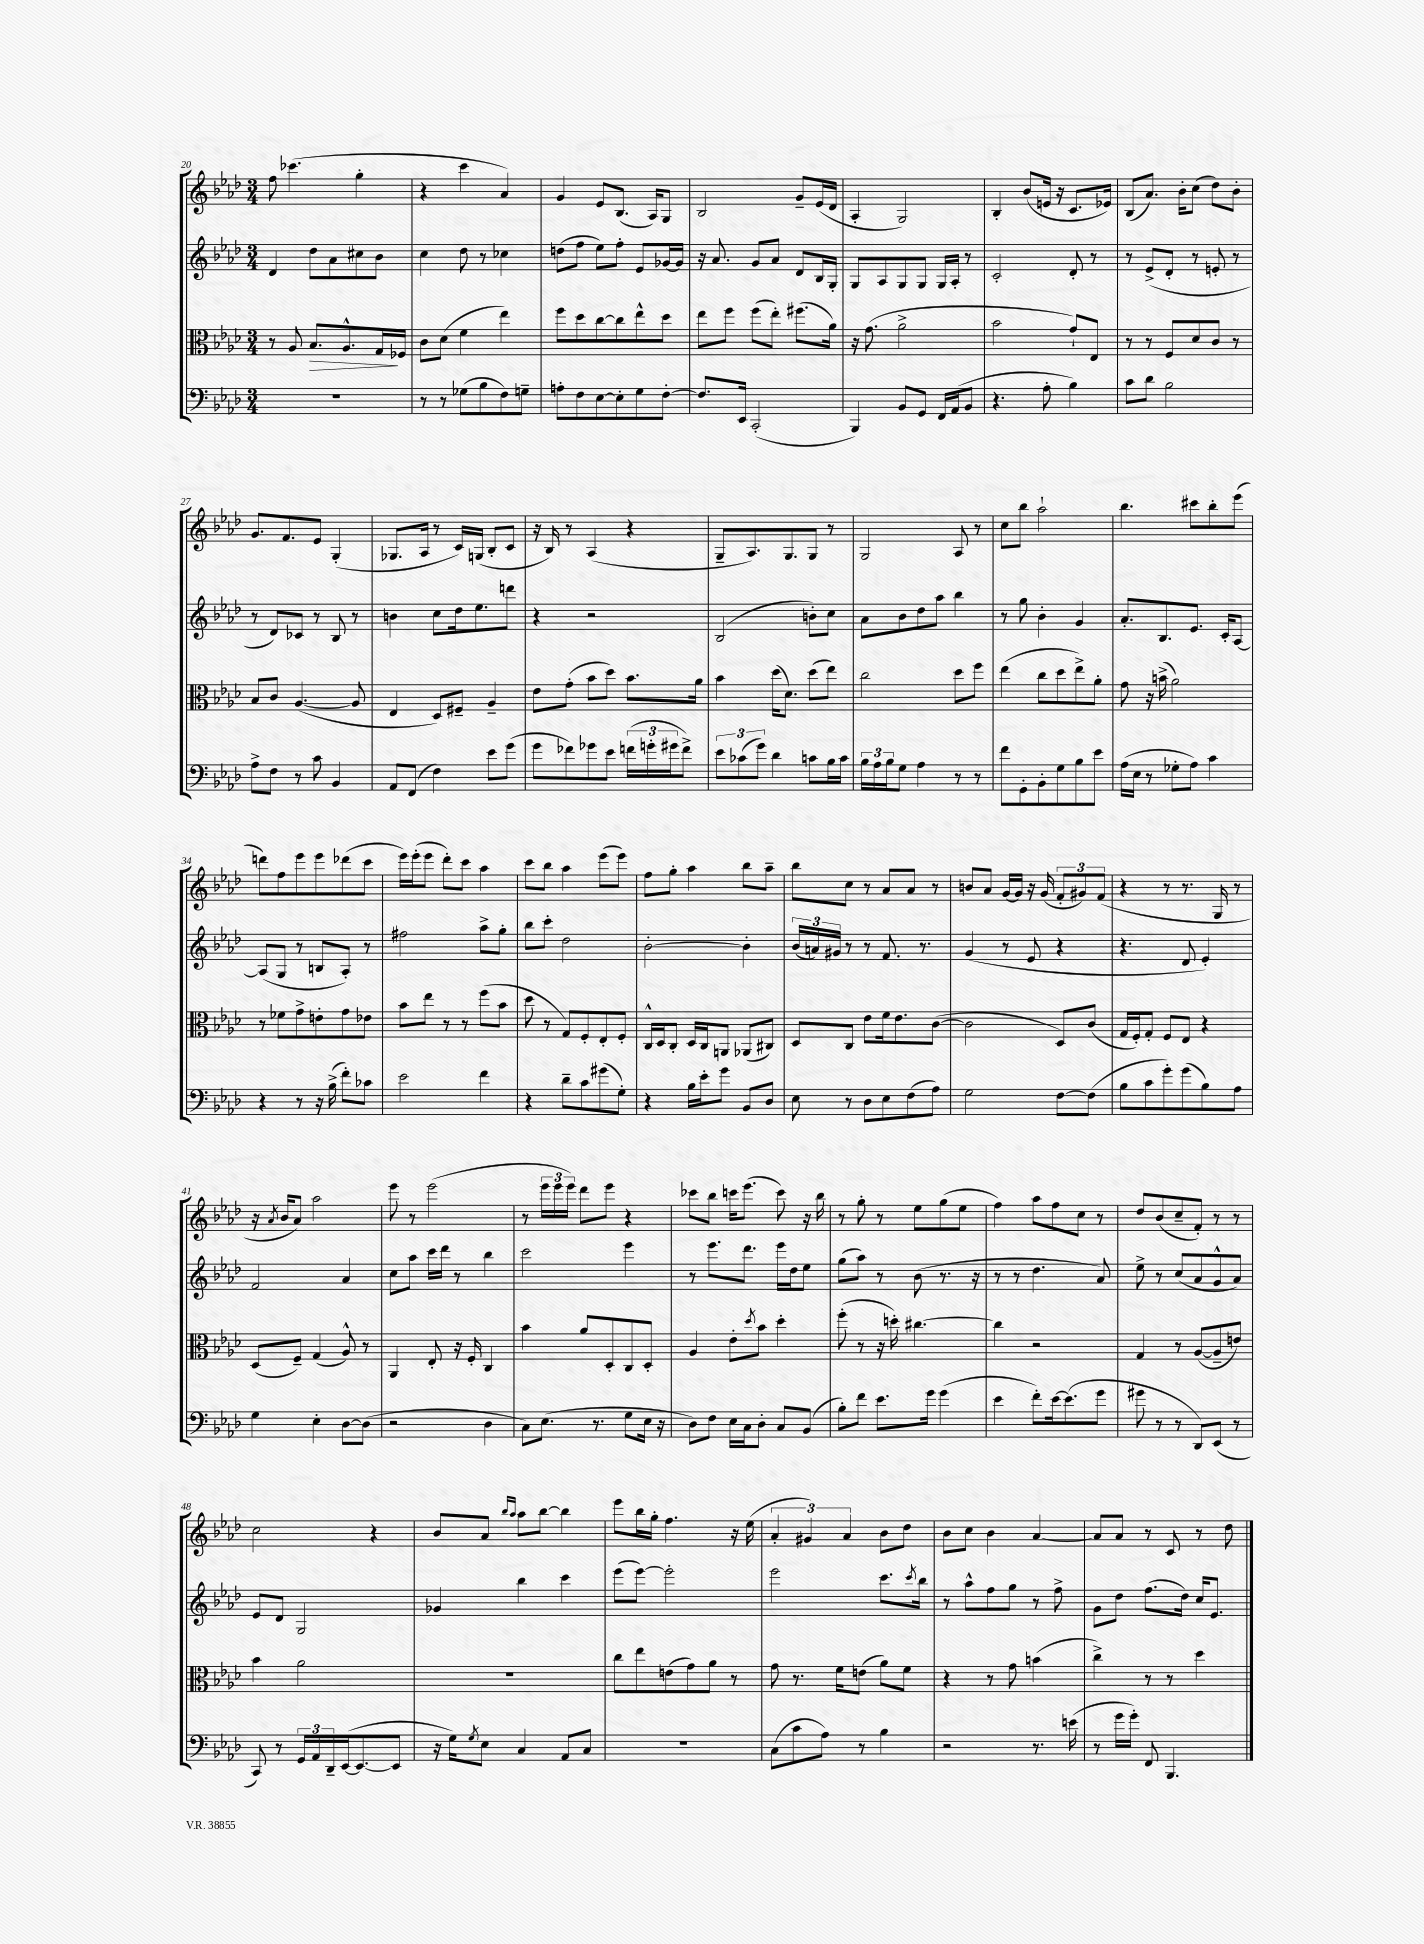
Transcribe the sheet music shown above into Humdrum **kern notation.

**kern	**kern	**kern	**kern
*staff4	*staff3	*staff2	*staff1
*clefF4	*clefC3	*clefG2	*clefG2
*k[b-e-a-d-]	*k[b-e-a-d-]	*k[b-e-a-d-]	*k[b-e-a-d-]
*M3/4	*M3/4	*M3/4	*M3/4
2.r	8r	4d-	8ff
.	8A-	.	(4.ccc-
.	8.B-	8dd-	.
.	.	8a-	.
.	8.A-^^	.	.
.	.	8cc#	4gg'
.	16G	8b-	.
.	16F-	.	.
=	=	=	=
8r	8c	4cc	4r
8r	(8d-	.	.
(8G-	4f	8dd-	4ccc
8B-	.	8r	.
8F)	4ee-)	4cc-	4a-)
8G~	.	.	.
=	=	=	=
8A'	8ff	(8dd	4g
8F	8dd-	8ff	.
[8E-	[8cc	8ee-)	8e-
8E-']	8cc]	8ff'	(8.B-
8G	8ee-^^	8e-	.
.	.	.	16A-)
[8F'	8dd-	[16g-	8G
.	.	16g-]	.
=	=	=	=
8.F]	8ee-	16r	2B-
.	.	8.a-	.
.	8ff	.	.
16EE-	.	.	.
(2CC'	(8ff	8g	.
.	8ee-')	8a-	.
.	(8.ff#	8d-	8g~
.	.	16B-	(16e-
.	16a-)	16G'	16d-
=	=	=	=
4BBB-)	16r	8G	4A-'
.	(8.g	.	.
.	.	8A-	.
8BB-	2a-^	8G	2G)
8GG	.	8G	.
16FF	.	16G	.
(16AA-	.	16A-'	.
8BB-	.	8r	.
=	=	=	=
4.r	2b-	2c'	4B-'
.	.	.	(8b-
8A-'	.	.	16e
.	.	.	16r
4B-)	8g`)	8d-'	8.c
.	8E-	8r	.
.	.	.	16e-)
=	=	=	=
8c	8r	8r	(8B-
8d-	8r	(8e-^	8.a-)
2B-	8F	8d-'	.
.	.	.	16b-'
.	8d-	8r	(8cc
.	8c	8e'	8dd-)
.	8r	8r	8b-'
=	=	=	=
8A-^	8B-	8r	8.g
8F	8c	8d-)	.
.	.	.	8.f
8r	([4.A-	8c-	.
8c	.	8r	8e-
4BB-	.	8B-	(4G'
.	8A-]	8r	.
=	=	=	=
8AA-	4E-	4b	8.G-
(8FF	.	.	.
.	.	.	16A-
4F)	8D-)	8cc	8r
.	8F#~	16dd-	16c)
.	.	8.ee-	(16G
8e-	4A-~	.	8B-'
(8g	.	8ddd	8c
=	=	=	=
8g	8e-	4r	16r
.	.	.	16B-)
8f-)	(8g'	.	8r
8g-	8b-	2r	(4A-
8e-	8dd-)	.	.
(24f	8.b-	.	4r
24g'	.	.	.
24g#	.	.	.
8f^)	.	.	.
.	16a-	.	.
=	=	=	=
12e-	4b-	(2B-	8G~
(12c-	.	.	.
.	.	.	8.A-)
12g)	.	.	.
4d-	(16dd-	.	.
.	8.d-)	.	8.G
8c	(8dd-	8b')	8G
16B-	8ee-)	8cc	8r
16c	.	.	.
=	=	=	=
24B-	2cc	8a-	2G
24A-	.	.	.
24B-	.	.	.
8G	.	8b-	.
4A-	.	8dd-	.
.	.	8aa-	.
8r	8dd-	4bb-	8A-
8r	8ff	.	8r
=	=	=	=
8f	(4ee-	8r	8cc
8GG'	.	8gg	8bb-
8BB-'	8cc	4b-'	2aa-`
8G	8dd-	.	.
8B-	8ee-^)	4g	.
8e-	8a-'	.	.
=	=	=	=
(16A-	8g	8.a-'	4.bb-
16E-	.	.	.
8r	16r	.	.
.	(16b^	8.B-	.
8G-'	2a-)	.	.
8A-)	.	8.e-	8ccc#
4c	.	.	8bb-'
.	.	16c'	.
.	.	[8A-	(8eee-
=	=	=	=
4r	8r	(8A-]	8ddd)
.	8f-	8G	8ff
8r	8g^	8r	8eee-
16r	8e'	8B	8eee-
(16B-^	.	.	.
8f')	8g	8A-')	(8ddd-
8c-	8e-	8r	8ccc
=	=	=	=
2e-	8b-	2ff#	16eee-)
.	.	.	(16eee-'
.	8ee-	.	8eee-
.	8r	.	8ddd-')
.	8r	.	8ccc
4f	(8ff	8aa-^	4aa-
.	8b-	8gg'	.
=	=	=	=
4r	8dd-	8bb-	8ccc
.	8r	8ccc'	8bb-
8d-~	8G)	2dd-	4aa-
8c	8F'	.	.
(8g#	8E-'	.	(8eee-
8G')	8F'	.	8eee-)
=	=	=	=
4r	16C^^	[2b-'	8ff
.	16D-	.	.
.	8C'	.	8gg'
16B-	16D-	.	4aa-
16e-'	16C	.	.
8g	8AA	.	.
8BB-	(8AA-	4b-']	8bb-
8D-	8C#)	.	8aa-~
=	=	=	=
8E-	8D-	(24b-	8bb-
.	.	24a)	.
.	.	24g#	.
8r	8C	8r	8cc
8D-	8e-	8r	8r
8E-	16f	8.f	8a-
.	8.e-	.	.
(8F	.	.	8a-
.	.	8.r	.
8A-)	([8c	.	8r
=	=	=	=
2G	2c]	(4g	8b
.	.	.	8a-
.	.	8r	[16g
.	.	.	16g]
.	.	8e-	16r
.	.	.	(16g
[8F	8D-)	4r	12f'
.	.	.	12g#)
(8F]	(8c	.	.
.	.	.	(12f
=	=	=	=
8B-	16G	4.r	4r
.	16F')	.	.
8c	8G'	.	.
8g')	8F	.	8r
(8g	8E-	8d-	8.r
8B-)	4r	4e-')	.
.	.	.	16G
8A-	.	.	8r
=	=	=	=
4G	(8D-	2f	16r
.	.	.	8qa-
.	.	.	16b-
.	8F~)	.	8a-)
4E-'	(4G	.	2aa-
[8D-	8A-^^)	4a-	.
(8D-]	8r	.	.
=	=	=	=
2r	4AA-	8cc	8eee-
.	.	8aa-	8r
.	8E-'	16ccc	(2eee-
.	.	16ddd-	.
.	16r	8r	.
.	16F'	.	.
4D-	4C	4bb-	.
=	=	=	=
8C)	4b-	2ccc	8r
(8.E-	.	.	24eee-
.	.	.	24eee-
.	.	.	24eee-)
.	8a-	.	8ddd-
8.r	.	.	.
.	8D-'	.	8eee-
8G	8C	4eee-	4r
16E-	8D-'	.	.
16r	.	.	.
=	=	=	=
8D-)	4A-	8r	8ccc-
8F	.	8.eee-	8bb-
16E-	8e-'	.	16ccc
16C	.	8.ddd-	(8.eee-
.	8qdd-	.	.
8D-'	8b-	.	.
8C	4dd-'	16eee-	8ccc)
.	.	16dd-	.
(8BB-	.	8ee-	16r
.	.	.	16bb-
=	=	=	=
8B-')	(8ff'	(8gg	8r
8f	8r	8aa-)	8gg'
8.e-	16r	8r	8r
.	16dd')	.	.
.	[4.cc#	(8b-	8ee-
16g	.	.	.
(4g	.	8.r	(8gg
.	.	.	8ee-
.	.	16r	.
=	=	=	=
4e-	4cc#]	8r	4ff)
.	.	8r	.
8f')	2r	4.dd-	8aa-
[16e-	.	.	8ff
(8.e-]	.	.	.
.	.	.	8cc
8g	.	8a-)	8r
=	=	=	=
8g#	4G	8ee-^	8dd-
8r	.	8r	(8b-
8r	8r	(8cc	8cc~
8DD-)	([8A-	8a-	8f')
(8EE-	8A-~]	8g^^	8r
8r	8e)	8a-)	8r
=	=	=	=
8CC)	4b-	8e-	2cc
8r	.	8d-	.
24GG	2a-	2G	.
24AA-	.	.	.
24DD-~	.	.	.
([16EE-	.	.	.
8.EE-_	.	.	.
.	.	.	4r
8EE-]	.	.	.
=	=	=	=
16r	2.r	4g-	8b-
16G)	.	.	.
8qG	.	.	.
8E-	.	.	8a-
.	.	.	16qqbb-
.	.	.	16qqaa-
4C	.	4bb-	8aa-
.	.	.	[8bb-
8AA-	.	4ccc	4bb-]
8C	.	.	.
=	=	=	=
2.r	8cc	(8eee-	8eee-
.	8ee-	[8eee-)	16bb-
.	.	.	16gg'
.	(8e	2eee-']	4.ff
.	8g)	.	.
.	8a-	.	.
.	8r	.	16r
.	.	.	(16ee-
=	=	=	=
(8C	8g	2eee-	6a-'
8c	8.r	.	.
.	.	.	6g#)
8A-)	.	.	.
.	16f	.	.
.	.	.	6a-
8r	(8e	.	.
4B-	8a-)	8.ccc	8b-
.	8f	.	8dd-
.	.	8qccc	.
.	.	16bb-	.
=	=	=	=
2r	4r	8r	8b-
.	.	8aa-^^	8cc
.	8r	8ff	4b-
.	8g	8gg	.
8.r	(4b	8r	[4a-
.	.	8ff^	.
(16e	.	.	.
=	=	=	=
8r	4cc^)	8g	8a-]
16g	.	8dd-	8a-
16g')	.	.	.
8FF	8r	(8.ff	8r
4.BBB-	8r	.	8c
.	.	16dd-)	.
.	4dd-	16cc	8r
.	.	8.e-	.
.	.	.	8dd-
==	==	==	==
*-	*-	*-	*-
